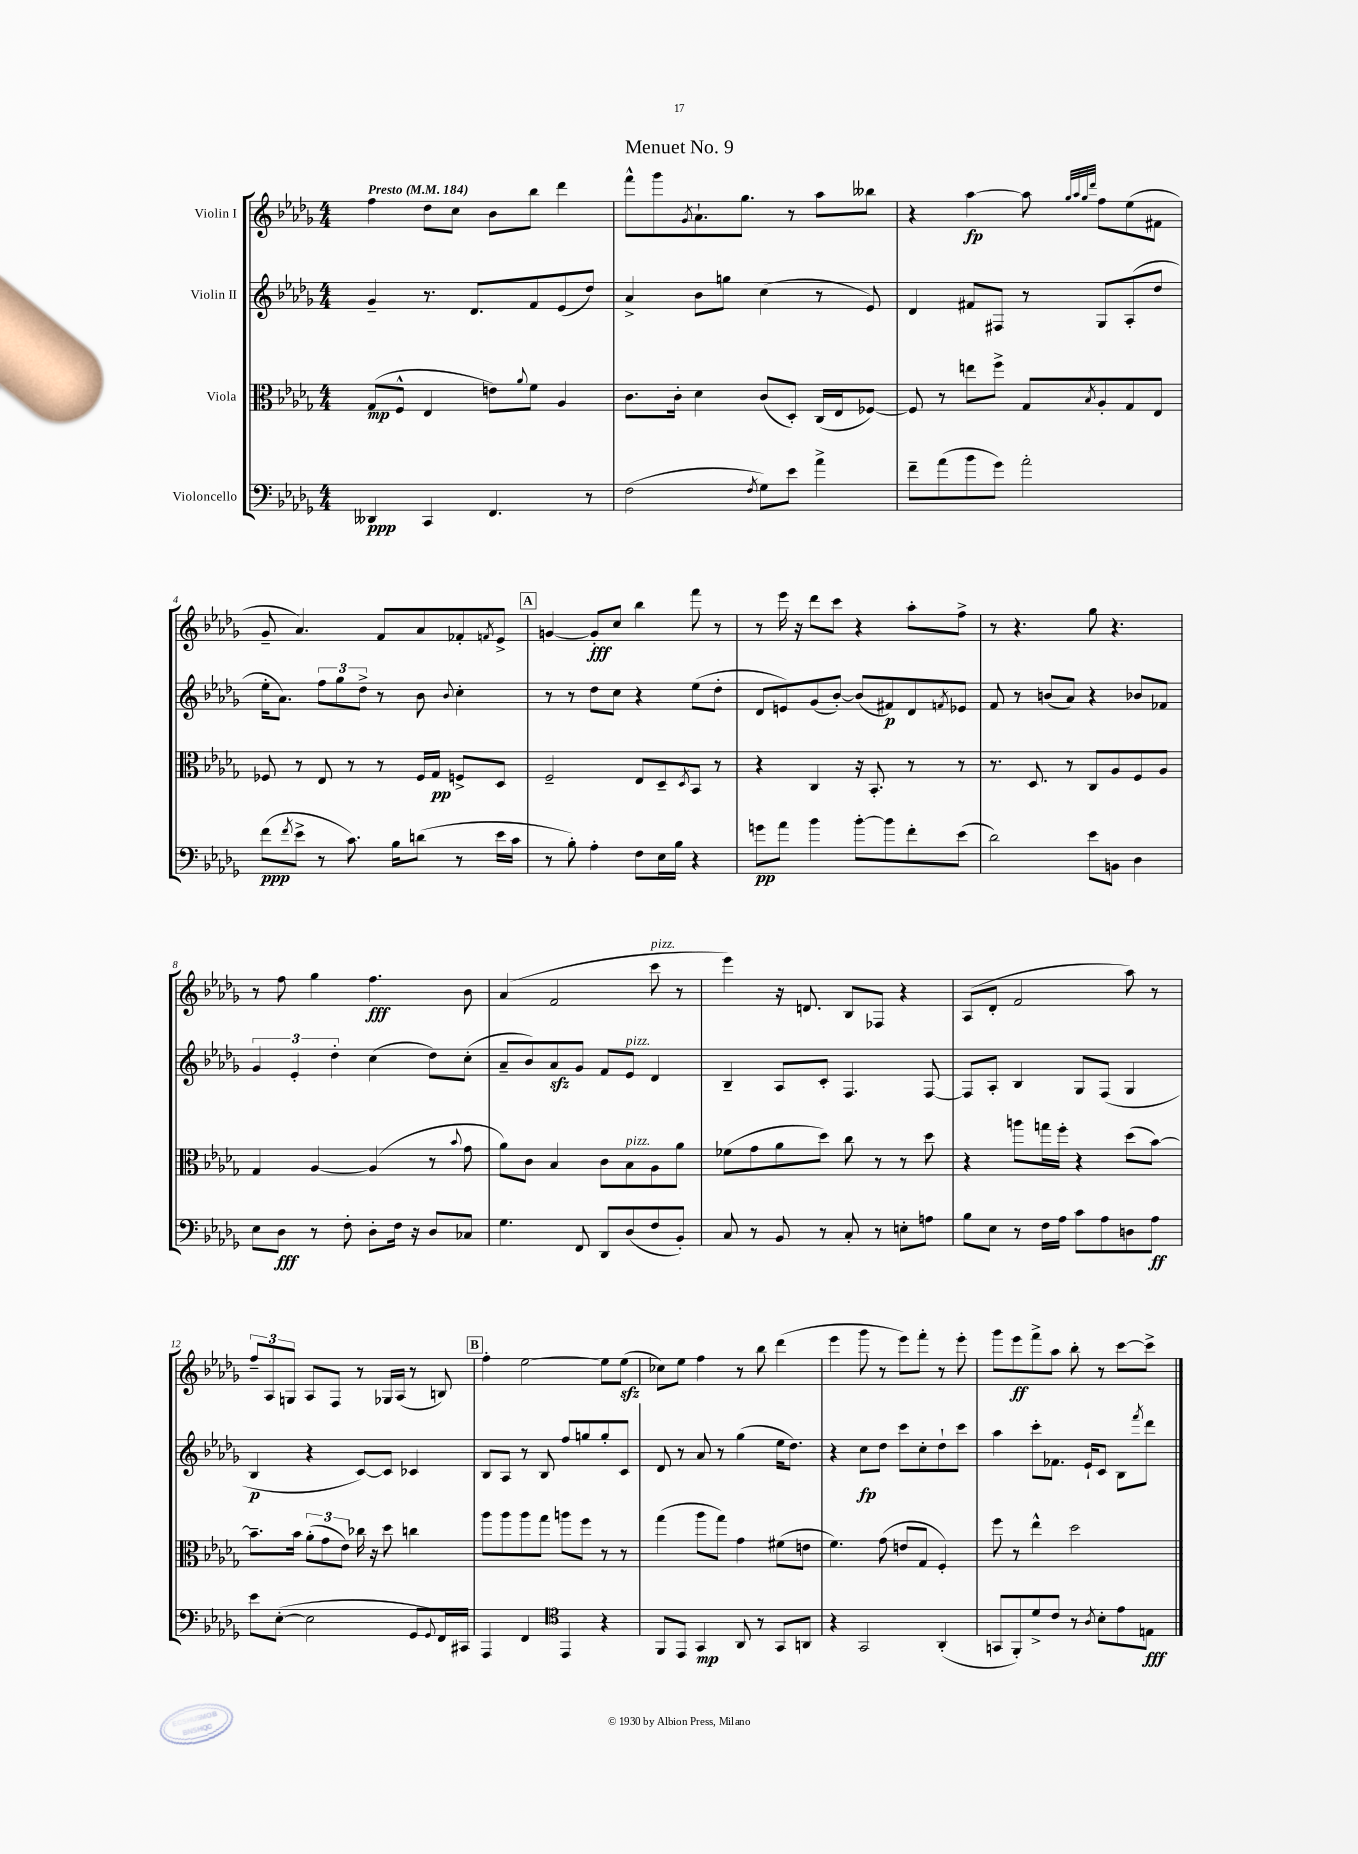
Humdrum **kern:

**kern	**kern	**kern	**kern
*staff4	*staff3	*staff2	*staff1
*clefF4	*clefC3	*clefG2	*clefG2
*k[b-e-a-d-g-]	*k[b-e-a-d-g-]	*k[b-e-a-d-g-]	*k[b-e-a-d-g-]
*M4/4	*M4/4	*M4/4	*M4/4
*MM184	*MM184	*MM184	*MM184
4DD--	(8G-	4g-~	4ff
.	8F^^	.	.
4CC	4E-	8.r	8dd-
.	.	.	8cc
.	.	8.d-	.
4.FF	8e)	.	8b-
.	8qqa-	.	.
.	8f	8f	8bb-
.	4A-	(8e-	4ddd-
8r	.	8dd-)	.
=	=	=	=
(2F	8.c	4a-^	8fff^^
.	.	.	8ggg-
.	16c'	.	.
.	.	.	8qg-
.	4d-	8b-	8.a-`
.	.	8gg	.
.	.	.	8.gg-
8qF	.	.	.
8G-)	(8c	(4cc	.
8e-	8D-')	.	8r
4a-^	(16C	8r	8aa-
.	16E-	.	.
.	[8F-)	8e-)	8bb--
=	=	=	=
8f~	8F-]	4d-	4r
(8a-	8r	.	.
8b-	8ee	8f#	[4aa-
8g-)	8ff^	8F#	.
2a-'	8G-	8r	8aa-]
.	.	.	32qqgg-
.	.	.	32qqaa-
.	.	.	32qqgg-
.	8qB-	.	32qqddd-
.	8A-'	8G-	8ff
.	8G-	(8A-'	(8ee-
.	8E-	8dd-	8f#
=	=	=	=
(8f	8F-	16ee-'	8g-~
.	.	8.a-)	.
8qf	.	.	.
8e-^	8r	.	4.a-)
8r	8E-	12ff	.
.	.	12gg-	.
8.c)	8r	.	.
.	.	12dd-^	.
.	8r	8r	8f
16B-	.	.	.
(8d	16F-	8b-	8a-
.	16G-	.	.
.	.	8qqb-	.
8r	8F^	4cc'	8f-'
.	.	.	8qf
16e-	8D-	.	8e-^
16c	.	.	.
=	=	=	=
8r	2F~	8r	[4g
8B-')	.	8r	.
4A-'	.	8dd-	8g']
.	.	8cc	8cc
8F	8E-	4r	4bb-
16E-	8D-~	.	.
16B-	.	.	.
.	8qD-	.	.
4r	8BB-	(8ee-	8fff
.	8r	8dd-'	8r
=	=	=	=
8g	4r	8d-	8r
8a-	.	8e)	16eee-
.	.	.	16r
4b-	4C	(8g-	8ddd-
.	.	[8b-')	8ccc
[8b-'	16r	(8b-]	4r
.	8.BB-'	.	.
8b-]	.	8f#)	.
8f'	8r	8d-	8aa-'
.	.	8qf	.
(8e-	8r	8e-	8ff^
=	=	=	=
2d-)	8.r	8f	8r
.	.	8r	4.r
.	8.D-	.	.
.	.	(8b	.
.	8r	8a-)	.
8e-	8C	4r	8gg-
8BB	8A-	.	4.r
4D-	8F	8b-	.
.	8A-	8f-	.
=	=	=	=
8E-	4G-	6g-	8r
8D-	.	.	8ff
.	.	6e-'	.
8r	[4A-	.	4gg-
.	.	6dd-'	.
8F'	.	.	.
8D-'	(4A-]	(4cc	4.ff
16F	.	.	.
16r	.	.	.
8D-	8r	8dd-)	.
.	8qqb-	.	.
8C-	8g-	(8cc'	8b-
=	=	=	=
4.G-	8a-)	8a-~	(4a-
.	8c	8b-)	.
.	4B-	8a-	2f
8FF	.	8g-	.
8DD-	8c	8f	.
(8D-	8B-	8e-	.
8F	8A-	4d-	8ccc
8BB-')	8a-	.	8r
=	=	=	=
8C	(8f-	4B-~	4eee-)
8r	8g-	.	.
8BB-	8a-	8A-	16r
.	.	.	8.d
8r	8dd-)	8c'	.
8C'	8cc	4.F	8B-
8r	8r	.	8F-
8E'	8r	.	4r
8A	8dd-	[8F	.
=	=	=	=
8B-	4r	8F]	(8A-
8E-	.	8A-'	8d-'
8r	8aa	4B-	2f
16F	16gg	.	.
16A-	16ff'	.	.
8c	4r	8G-	.
8A-	.	(8F	.
8D	(8dd-	4G-	8aa-)
8A-	[8b-)	.	8r
=	=	=	=
8e-	8.b-~]	4B-	12ff~
.	.	.	12A-
([8E-'	.	.	.
.	.	.	12G
.	16b-	.	.
2E-]	(12a-'	4r	8A-
.	12g-	.	.
.	.	.	8F
.	12e-)	.	.
.	16cc-	[8c)	8r
.	16r	.	.
.	8dd-	8c]	16G-
.	.	.	(16A-
8GG-	4cc	4c-	8r
8qqGG-	.	.	.
16FF)	.	.	8B)
16CC#	.	.	.
=	=	=	=
4AAA-	8aa-	8B-	4ff'
.	8aa-	8A-	.
4FF	8aa-	8r	[2ee-
.	8gg-	8B-	.
*clefC4	*	*	*
4EE-	8aa	8ff	.
.	8ff	8gg	.
4r	8r	8gg'	8ee-]
.	8r	8c	(8ee-
=	=	=	=
8FF	(4gg-	8d-	8cc-)
8EE-	.	8r	8ee-
4GG-	8aa-	8a-	4ff
.	8gg-)	8r	.
8AA-	4g-	(4gg-	8r
8r	.	.	8bb-
8GG-	(8f#	16ee-	(4ddd-
.	.	8.dd-)	.
8AA	8e	.	.
=	=	=	=
4r	4.f)	4r	4eee-
2GG-	.	8cc	8ggg-
.	(8g-	8dd-	8r
.	8e	8ccc	8eee-)
.	8G-	8cc'	8fff'
(4AA-'	4F')	8dd-`	8r
.	.	8ccc	8eee-'
=	=	=	=
8GG	8ff	4aa-	8ggg-
8FF')	8r	.	8eee-
8d-^	4ee-^^	8ccc'	8fff^
8c	.	8.f-	8aa-
8r	2dd-	.	8bb-'
.	.	16e-`	.
8qA-	.	.	.
8B-'	.	8c	8r
8e-	.	8B-	[8ccc
.	.	8qfff	.
8E	.	8ddd-	8ccc^]
==	==	==	==
*-	*-	*-	*-
